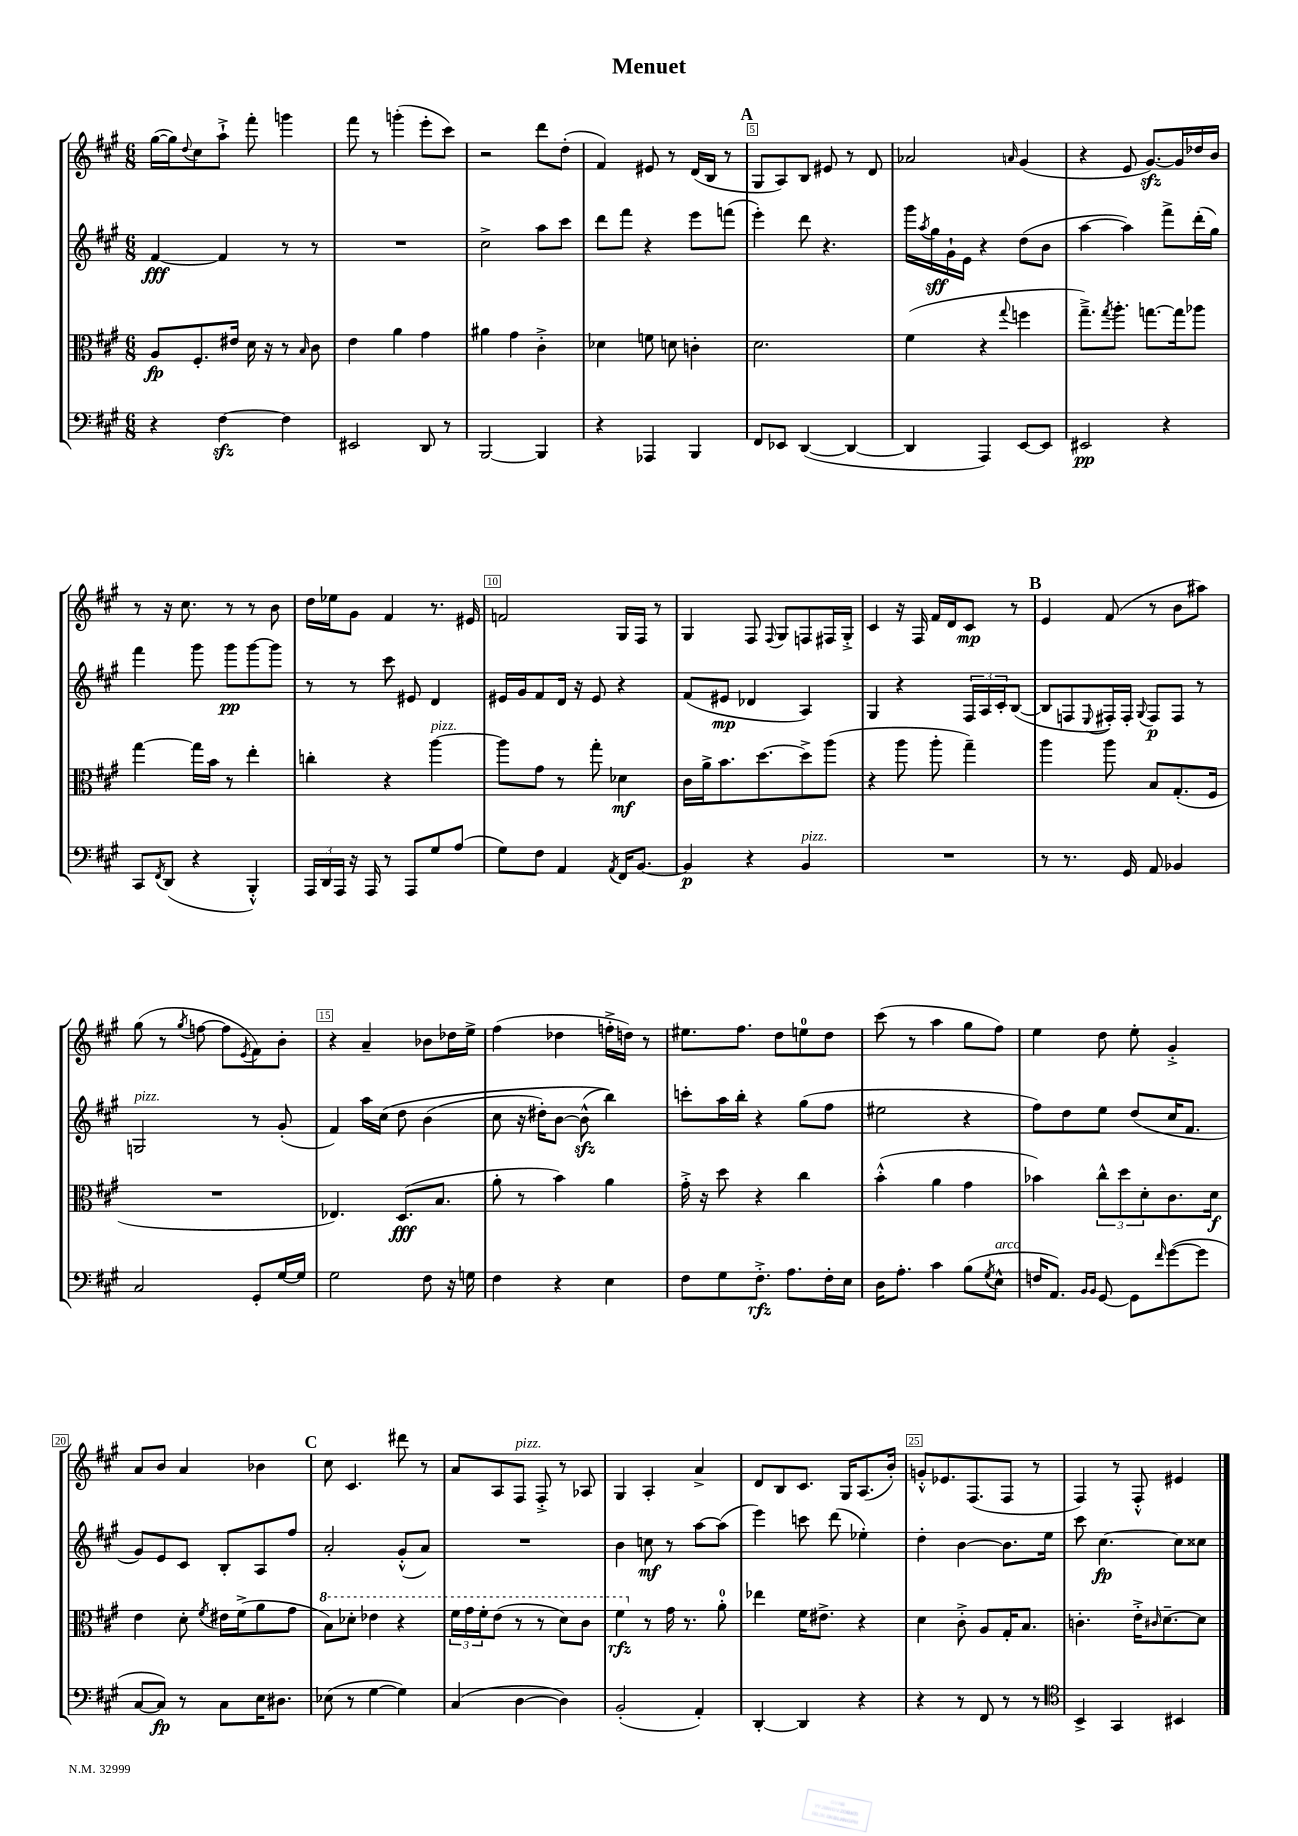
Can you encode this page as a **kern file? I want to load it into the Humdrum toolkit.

**kern	**kern	**kern	**kern
*staff4	*staff3	*staff2	*staff1
*clefF4	*clefC3	*clefG2	*clefG2
*k[f#c#g#]	*k[f#c#g#]	*k[f#c#g#]	*k[f#c#g#]
*M6/8	*M6/8	*M6/8	*M6/8
4r	8A/L	[4f#/	([16gg#\LL
.	.	.	16gg#\]J)
.	.	.	8qqdd/
.	8.F#'/	.	8cc#\
[4F#\	.	4f#/]	8aa`^\J
.	16e#/Jk	.	.
.	16d\	.	8fff#'\
.	16r	.	.
4F#\]	8r	8r	4ggg\
.	16qqB/	.	.
.	8c#\	8r	.
=	=	=	=
2EE#/	4e\	2.r	8fff#\
.	.	.	8r
.	4a\	.	(4ggg'\
8DD/	4g#\	.	8eee'\L
8r	.	.	8ccc#\J)
=	=	=	=
[2BBB/	4a#\	2cc#^\	2r
.	4g#\	.	.
4BBB/]	4c#'^\	8aa\L	8ddd\L
.	.	8ccc#\J	(8dd'\J
=	=	=	=
4r	4d-\	8ddd\L	4f#/)
.	.	8fff#\J	.
4AAA-/	8f\	4r	8e#/
.	8d\	.	8r
4BBB/	4c'\	8eee\L	(16d/LL
.	.	.	16B/JJ
.	.	(8fff\J	8r
=	=	=	=
8FF#/L	2.d\	4eee'\)	8G#/L
8EE-/J	.	.	8A/)
([4DD/	.	8ddd\	8B/J
.	.	4.r	8e#/
4DD/_	.	.	8r
.	.	.	8d/
=	=	=	=
4DD/]	(4f#\	16ggg#\LL	2a-/
.	.	8qaa/	.
.	.	16gg#\	.
.	.	16g#`\	.
.	.	16e\JJ	.
4AAA/)	4r	4r	.
.	8qqgg#/	.	16qqa/
[8EE/L	4ff\	(8dd\L	(4g#/
8EE/]J	.	8b\J	.
=	=	=	=
2EE#/	8.gg#~^\L)	[4aa\	4r
.	8qgg#/	.	.
.	8.aa'\J	.	.
.	.	4aa\])	8e/
.	[8.gg\L	.	[8.g#/L)
4r	.	8fff#^\L	.
.	16gg\]k	.	16g#/]L
.	8aa-\J	(16ddd'\L	16dd-/
.	.	16gg#\JJ)	16b/JJ
=	=	=	=
8CC#/L	[4gg#\	4fff#\	8r
8qFF#/	.	.	.
(8DD/J	.	.	16r
.	.	.	8.cc#\
4r	16gg#\]LL	8ggg#\	.
.	16b\JJ	.	.
.	8r	8ggg#\L	8r
4BBB'^^/)	4ee'\	[8ggg#\	8r
.	.	8ggg#\]J	8b\
=	=	=	=
24AAA/LL	4cc'\	8r	16dd\LL
24DD/	.	.	.
.	.	.	16ee-\J
24AAA/JJ	.	.	.
16r	.	8r	8g#\J
16AAA/	.	.	.
8r	4r	8ccc#\	4f#/
8AAA/L	.	8e#/	.
8G#/	[4aa\	4d/	8.r
(8A/J	.	.	.
.	.	.	16e#/
=	=	=	=
8G#\L)	8aa\]L	16e#/LL	2f/
.	.	16g#/J	.
8F#\J	8g#\J	8f#/	.
4AA/	8r	16d/Jk	.
.	.	16r	.
.	8gg#'\	8e#/	.
8qAA/	.	.	.
16FF#/LK	4d-\	4r	16G#/LL
[8.BB/J	.	.	16F#/JJ
.	.	.	8r
=	=	=	=
4BB/]	16c#\LL	(8f#/L	4G#/
.	16a^\J	.	.
.	8.b\	8e#/J	.
4r	.	4d-/	8F#/
.	[8.dd\	.	.
.	.	.	8qqF#/
.	.	.	8G#/L
4BB/	8dd^\]	4A/)	8F/
.	(8aa\J	.	16F#/L
.	.	.	16G#'^/JJ
=	=	=	=
2.r	4r	4G#/	4c#/
.	8aa\	4r	16r
.	.	.	16F#/
.	8aa'\	.	16f#/LL
.	.	.	16d/J
.	4gg#~\)	24F#/LL	8c#/J
.	.	24A/	.
.	.	24c#'/J	.
.	.	([8B/J	8r
=	=	=	=
8r	4aa\	8B/]L	4e/
8.r	.	8F/	.
.	.	8qqE/	.
.	8aa\	16F#'/L)	(8f#/
16GG#/	.	16F#'/JJ	.
.	.	8qqG#/	.
8AA/	8B/L	8F#/L	8r
4BB-/	(8.G#'/	8F#/J	8b\L
.	.	8r	8aa#\J)
.	16F#/Jk	.	.
=	=	=	=
2C#/	2.r	2G/	(8gg#\
.	.	.	8r
.	.	.	8qgg#/
.	.	.	[8ff\
.	.	.	8ff\]L
.	.	.	8qe/
8GG#'/L	.	8r	8f#\)
[16G#/L	.	(8g#'/	8b'\J
16G#/]JJ	.	.	.
=	=	=	=
2G#\	4.E-/)	4f#/)	4r
.	.	16aa\LL	4a~/
.	.	&(16cc#\JJ	.
.	(8.D/L	8dd\	.
8F#\	.	(4b\	8b-\L
.	8.B/J	.	.
16r	.	.	16dd-\L
16G\	.	.	16ee^\JJ
=	=	=	=
4F#\	8a'\	8cc#\	(4ff#\
.	8r	16r	.
.	.	16dd#'\LK)	.
4r	4b\)	[8b\J	4dd-\
.	.	(8b^^\]	.
4E\	4a\	4bb\)&)	16ff'^\LL
.	.	.	16dd\JJ)
.	.	.	8r
=	=	=	=
8F#\L	16g#'^\	8ccc'\L	8.ee#\L
.	16r	.	.
8G#\	8dd\	16aa\L	.
.	.	16bb'\JJ	8.ff#\J
8.F#'^\J	4r	4r	.
.	.	.	8dd\L
8.A\L	.	.	.
.	4cc#\	(8gg#\L	8ee\
16F#'\L	.	8ff#\J	8dd\J
16E\JJ	.	.	.
=	=	=	=
16D\LK	(4b'^^\	2ee#\	(8ccc#\
8.A'\J	.	.	.
.	.	.	8r
4c#\	4a\	.	4aa\
(8B\L	4g#\	4r	8gg#\L
8qG#/	.	.	.
8E^^\J	.	.	8ff#\J)
=	=	=	=
16F/LK	4b-\)	8ff#\L)	4ee\
8.AA/J)	.	.	.
.	.	8dd\	.
16qqBB/LL	.	.	.
16qqBB/JJ	.	.	.
[8GG#/	12cc#^^\L	8ee\J	8dd\
.	12dd\	.	.
8GG#\]L	.	(8dd/L	8ee'\
.	12d'\	.	.
16qqf#/	.	.	.
([8g#\	8.c#\	16cc#/K	4g#'^/
.	.	8.f#/J	.
8g#\]J	.	.	.
.	16d\Jk	.	.
=	=	=	=
[8C#/L	4e\	8g#/L)	8a/L
8C#/]J)	.	8e/	8b/J
8r	8d'\	8c#/J	4a/
.	8qf#/	.	.
8C#\L	16e#\LL	8B'/L	.
.	(16f#^\J	.	.
16E\K	8a\	8A/	4b-\
8.D#\J	.	.	.
.	8g#\J	8ff#/J	.
=	=	=	=
(8E-\	8b\L)	2a'/	8cc#\
8r	8dd-'\J	.	4.c#/
[4G#\	4ee-\	.	.
4G#\])	4r	(8g#'^^/L	8ddd#\
.	.	8a/J)	8r
=	=	=	=
(4C#/	24ff#\LL	2.r	8a/L
.	24gg#\	.	.
.	24ff#'\J	.	.
.	(8ee\J	.	8A/
[4D\	8r	.	8F#/J
.	8r	.	8F#'^/
4D\])	8dd\L)	.	8r
.	8cc#\J	.	8A-/
=	=	=	=
(2BB'/	4ff#\	4b\	4G#/
.	8r	8cc\	4A'/
.	16g#\	8r	.
.	8.r	.	.
4AA'/)	.	[8aa\L	4a^/
.	8a'\	(8aa\]J	.
=	=	=	=
[4DD'/	4ee-\	4eee\)	8d/L
.	.	.	8B/
4DD/]	16f#\LK	8ccc\	8.c#/J
.	8.e#^\J	.	.
.	.	(8ddd\	.
.	.	.	16G#/LK
4r	4r	4ee-'\)	(8.A/
.	.	.	16b'/Jk)
=	=	=	=
4r	4d\	4dd'\	8g'^^/L
.	.	.	8.e-/
8r	8c#'^\	[4b\	.
.	.	.	(8.F#/
8FF#/	8A/L	.	.
8r	16G#'/K	8.b\]L	8F#/J
.	8.B/J	.	.
8r	.	.	8r
.	.	16ee\Jk	.
=	=	=	=
*clefC4	*	*	*
4BB^/	4.c'\	8ccc#\	4F#/)
.	.	[4.cc#\	.
4GG#/	.	.	8r
.	16e'^\LK	.	8F#'^^/
.	16qqc#/	.	.
.	[8.d~\	.	.
4BB#/	.	8cc#\]L	4e#/
.	8d\]J	8cc##\J	.
==	==	==	==
*-	*-	*-	*-
